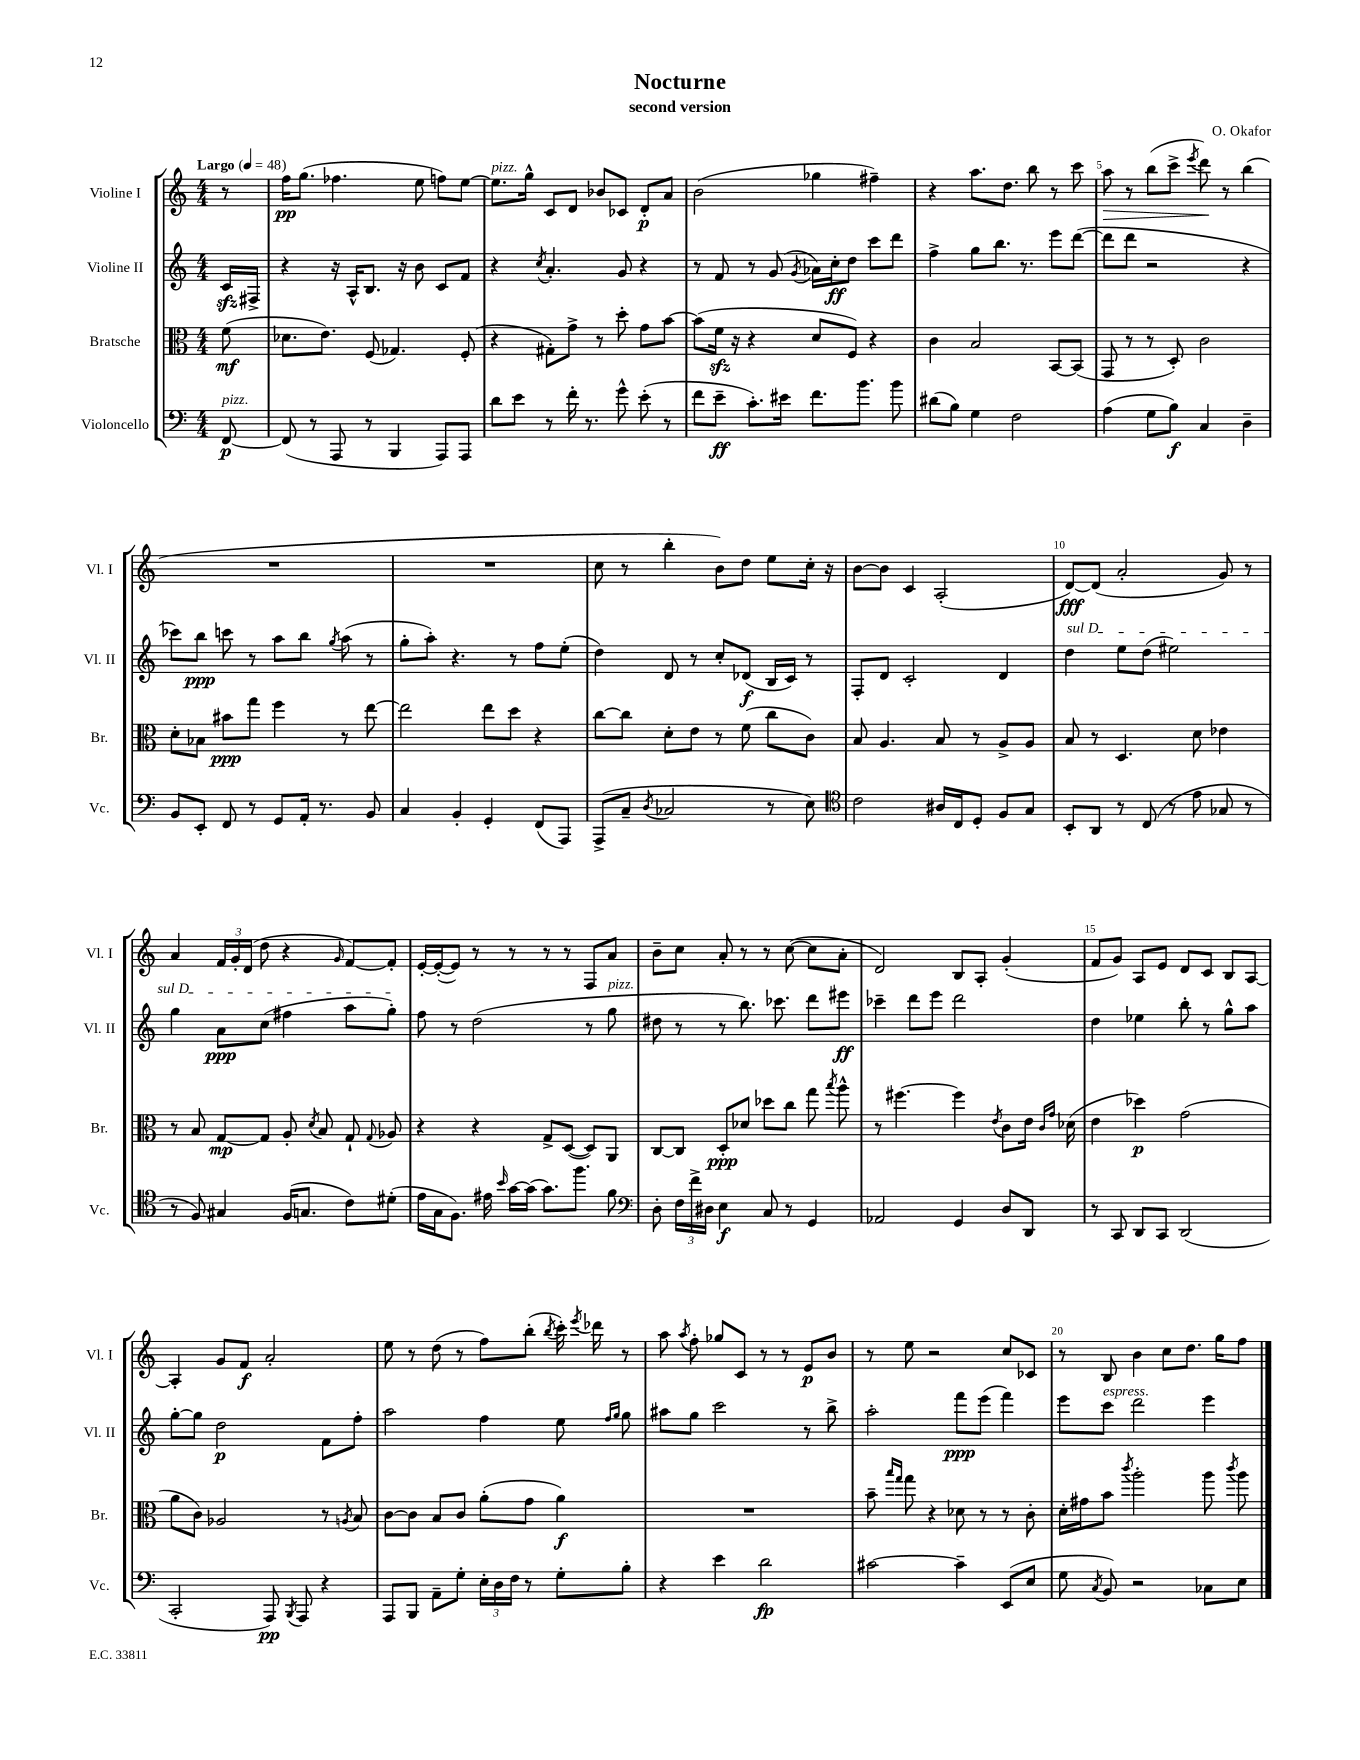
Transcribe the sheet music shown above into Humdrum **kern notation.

**kern	**dynam	**kern	**dynam	**kern	**dynam	**kern	**dynam
*part4	*part4	*part3	*part3	*part2	*part2	*part1	*part1
*staff4	*staff4	*staff3	*staff3	*staff2	*staff2	*staff1	*staff1
*I"Violoncello	*	*I"Bratsche	*	*I"Violine II	*	*I"Violine I	*
*I'Vc.	*	*I'Br.	*	*I'Vl. II	*	*I'Vl. I	*
*clefF4	*	*clefC3	*	*clefG2	*	*clefG2	*
*k[]	*	*k[]	*	*k[]	*	*k[]	*
*M4/4	*	*M4/4	*	*M4/4	*	*M4/4	*
*MM48	*	*MM48	*	*MM48	*	*MM48	*
=	=	=	=	=	=	=	=
!	!	!	!	!	!	!LO:TX:a:B:t=Largo	!
!LO:TX:a:i:t=pizz.	!	!	!	!	!	!	!
[8FF/	p	(8f\	mf	16czz/LL	.	8r	.
.	.	.	.	16F#X^/JJ	.	.	.
=1	=1	=1	=1	=1	=1	=1	=1
(8FF/]	.	8.d-X\L	.	4r	.	16ff\KL	pp
.	.	.	.	.	.	(8.gg\J	.
8r	.	.	.	.	.	.	.
.	.	8.e\J)	.	.	.	.	.
8AAA/	.	.	.	16r	.	4.ff-X\	.
.	.	.	.	16A^^/KL	.	.	.
8r	.	(8F/	.	8.B/J	.	.	.
4BBB/	.	4.G-X/)	.	.	.	.	.
.	.	.	.	16r	.	.	.
.	.	.	.	8b\	.	8ee\	.
8AAA/L)	.	.	.	8c/L	.	8ffn\L)	.
8AAA/J	.	(8F'/	.	8f/J	.	[8ee\J	.
=2	=2	=2	=2	=2	=2	=2	=2
!	!	!	!	!	!	!LO:TX:a:i:t=pizz.	!
8d\L	.	4r	.	4r	.	8.ee\L]	.
8e\J	.	.	.	.	.	.	.
.	.	.	.	.	.	16gg^^\Jk	.
.	.	.	.	8qcc/	.	.	.
8r	.	8G#X'\L)	.	4.a'/	.	8c/L	.
16f'\	.	8g^\J	.	.	.	8d/J	.
8.r	.	.	.	.	.	.	.
.	.	8r	.	.	.	8b-X/L	.
8g^^\	.	8dd'\	.	8g/	.	8c-X/J	.
(8e'\	.	8g\L	.	4r	.	8d'/L	p
8r	.	[8b\J	.	.	.	8a/J	.
=3	=3	=3	=3	=3	=3	=3	=3
8f\L	.	(8b\L]	.	8r	.	(2b\	.
8e~\J	ff	16fzz\Jk	.	8f/	.	.	.
.	.	16r	.	.	.	.	.
8.c'\L)	.	4r	.	8r	.	.	.
.	.	.	.	(8g/	.	.	.
16e#X\Jk	.	.	.	.	.	.	.
.	.	.	.	8qg/	.	.	.
8.f\L	.	8d/L	.	16a-X\LL)	.	4gg-X\	.
.	.	.	.	16cc'\J	ff	.	.
.	.	8F/J)	.	8dd\J	.	.	.
8.b\J	.	.	.	.	.	.	.
.	.	4r	.	8ccc\L	.	4ff#X~\)	.
8b\	.	.	.	8ddd\J	.	.	.
=4	=4	=4	=4	=4	=4	=4	=4
(8d#X\L	.	4c\	.	4ff^\	.	4r	.
8B\J)	.	.	.	.	.	.	.
4G\	.	2B/	.	8gg\L	.	8.aa\L	.
.	.	.	.	8.bb\J	.	.	.
.	.	.	.	.	.	8.dd\J	.
2F\	.	.	.	.	.	.	.
.	.	.	.	8.r	.	.	.
.	.	.	.	.	.	8bb\	.
.	.	[8BB/L	.	8eee\L	.	8r	.
.	.	(8BB/J]	.	([8ddd\J	.	8ccc\	.
=5	=5	=5	=5	=5	=5	=5	=5
!	!	!	!	!	!	!	!LO:HP:b
(4A\	.	8GG/	.	8ddd\L]	.	8aa\	>
.	.	8r	.	8ddd\J	.	8r	.
8G\L	.	8r	.	2r	.	(8bb\L	.
8B\J)	f	8D'/)	.	.	.	8ccc^\J	.
.	.	.	.	.	.	8qeee/	.
4C/	.	2c\	.	.	.	8ddd\)	.
.	.	.	.	.	.	8r	]
4D~\	.	.	.	4r	.	(4bb\	.
!!LO:LB:g=z
=6	=6	=6	=6	=6	=6	=6	=6
8BB/L	.	8d'\L	.	8ccc-X\L)	.	1r	.
8EE'/J	.	8B-X\J	.	8bb\J	ppp	.	.
8FF/	.	8b#X\L	ppp	8cccn\	.	.	.
8r	.	8gg\J	.	8r	.	.	.
8GG/L	.	4ff\	.	8aa\L	.	.	.
16AA'/Jk	.	.	.	8bb\J	.	.	.
8.r	.	.	.	.	.	.	.
.	.	.	.	8qgg/	.	.	.
.	.	8r	.	(8aa\	.	.	.
8BB/	.	[8ee\	.	8r	.	.	.
=7	=7	=7	=7	=7	=7	=7	=7
4C/	.	2ee\]	.	8gg'\L	.	1r	.
.	.	.	.	8aa'\J)	.	.	.
4BB'/	.	.	.	4.r	.	.	.
4GG'/	.	8ee\L	.	.	.	.	.
.	.	8dd\J	.	8r	.	.	.
(8FF/L	.	4r	.	8ff\L	.	.	.
8AAA/J)	.	.	.	(8ee'\J	.	.	.
=8	=8	=8	=8	=8	=8	=8	=8
(8AAA^/L	.	[8cc\L	.	4dd\)	.	8cc\	.
8C~/J	.	8cc\J]	.	.	.	8r	.
8qD/	.	.	.	.	.	.	.
2C-X/	.	8d'\L	.	8d/	.	4bb'\	.
.	.	8e\J	.	8r	.	.	.
.	.	8r	.	8cc'/L	.	8b\L)	.
.	.	(8f\	.	(8d-X/J	f	8dd\J	.
8r	.	8cc\L	.	16B/LL	.	8ee\L	.
.	.	.	.	16c/JJ)	.	.	.
8E\)	.	8c\J)	.	8r	.	16cc'\Jk	.
.	.	.	.	.	.	16r	.
=9	=9	=9	=9	=9	=9	=9	=9
*clefC4	*	*	*	*	*	*	*
2c\	.	8B/	.	8F'/L	.	[8b\L	.
.	.	4.A/	.	8d/J	.	8b\J]	.
.	.	.	.	2c'/	.	4c/	.
16A#X/LL	.	8B/	.	.	.	(2A'/	.
16C/J	.	.	.	.	.	.	.
8D'/J	.	8r	.	.	.	.	.
8F/L	.	8A^/L	.	4d/	.	.	.
8G/J	.	8A/J	.	.	.	.	.
=10	=10	=10	=10	=10	=10	=10	=10
!	!	!	!	!LO:TX:a:i:t=sul D	!	!	!
8BB'/L	.	8B/	.	4dd\	.	[8d/L)	fff
8AA/J	.	8r	.	.	.	(8d/J]	.
8r	.	4.D/	.	8ee\L	.	2a'/	.
(8C/	.	.	.	(8dd\J	.	.	.
8r	.	.	.	2ee#X\)	.	.	.
8e\	.	8d\	.	.	.	.	.
8G-X/	.	4e-X\	.	.	.	8g/)	.
8r	.	.	.	.	.	8r	.
!!LO:LB:g=z
=11	=11	=11	=11	=11	=11	=11	=11
8r	.	8r	.	4gg\	.	4a/	.
8F/)	.	8B/	.	.	.	.	.
4G#X/	.	[8G/L	mp	8a\L	ppp	24f/LL	.
.	.	.	.	.	.	24g'/	.
.	.	.	.	.	.	(24d/JJ	.
.	.	8G/J]	.	(8cc\J	.	8dd\	.
(16F/KL	.	8A'/	.	4ff#X\	.	4r	.
8.Gn/J	.	.	.	.	.	.	.
.	.	8qd/	.	.	.	.	.
.	.	8B/	.	.	.	.	.
.	.	.	.	.	.	16qqg/	.
8c\L)	.	8G`/	.	8aa\L	.	[8f/L)	.
.	.	8qqG/	.	.	.	.	.
(8d#X'\J	.	8A-X/	.	8gg'\J)	.	8f'/J]	.
=12	=12	=12	=12	=12	=12	=12	=12
16e\LL	.	4r	.	8ff\	.	[16e'/LL	.
16G\J	.	.	.	.	.	(16e'/J_	.
8.F\J)	.	.	.	8r	.	8e/J])	.
.	.	4r	.	(2dd\	.	8r	.
16e#X\	.	.	.	.	.	.	.
16qqb/	.	.	.	.	.	.	.
[16g\LL	.	.	.	.	.	8r	.
(16g\JJ]	.	.	.	.	.	.	.
8.g\L)	.	8G^/L	.	.	.	8r	.
.	.	([8D/J	.	.	.	8r	.
8.ff\J	.	.	.	.	.	.	.
.	.	8D/L])	.	8r	.	8F/L	.
!	!	!	!	!LO:TX:a:i:t=pizz.	!	!	!
8f\	.	8AA/J	.	8gg\	.	8a/J	.
=13	=13	=13	=13	=13	=13	=13	=13
*clefF4	*	*	*	*	*	*	*
8D'\	.	[8C/L	.	8dd#X\	.	8b~\L	.
24F\LL	.	8C/J]	.	8r	.	8cc\J	.
24f^\	.	.	.	.	.	.	.
24D#X\JJ	.	.	.	.	.	.	.
4E\	f	8D'/L	ppp	8r	.	8a'/	.
.	.	8d-X/J	.	8.bb\)	.	8r	.
8C/	.	8dd-X\L	.	.	.	8r	.
.	.	.	.	8.ccc-X\	.	.	.
8r	.	8cc\J	.	.	.	([8cc\	.
4GG/	.	8gg\	.	8ddd\L	.	8cc\L]	.
.	.	8qbb/	.	.	.	.	.
.	.	8aa^^\	.	8eee#X\J	ff	8a'\J	.
=14	=14	=14	=14	=14	=14	=14	=14
2AA-X/	.	8r	.	4ccc-X~\	.	2d/)	.
.	.	[4.ff#X\	.	.	.	.	.
.	.	.	.	8ddd\L	.	.	.
.	.	.	.	8eee\J	.	.	.
4GG/	.	4ff#\]	.	2ddd\	.	8B/L	.
.	.	.	.	.	.	8A'/J	.
.	.	8qe/	.	.	.	.	.
8D/L	.	8c\L	.	.	.	(4g'/	.
8DD/J	.	16e\Jk	.	.	.	.	.
.	.	16qqc/LL	.	.	.	.	.
.	.	16qqg/JJ	.	.	.	.	.
.	.	(16d-X\	.	.	.	.	.
=15	=15	=15	=15	=15	=15	=15	=15
8r	.	4e\	.	4dd\	.	8f/L	.
8CC/	.	.	.	.	.	8g/J)	.
8DD/L	.	4dd-X\)	p	4ee-X\	.	8A/L	.
8CC/J	.	.	.	.	.	8e/J	.
(2DD/	.	(2g\	.	8bb'\	.	8d/L	.
.	.	.	.	8r	.	8c/J	.
.	.	.	.	8gg^^\L	.	8B/L	.
.	.	.	.	8aa\J	.	[8A/J	.
!!LO:LB:g=z
=16	=16	=16	=16	=16	=16	=16	=16
2CC'/	.	8a\L	.	[8gg'\L	.	4A'/]	.
.	.	8c\J)	.	8gg\J]	.	.	.
.	.	2A-X/	.	2dd\	p	8g/L	.
.	.	.	.	.	.	8f/J	f
8AAA/)	pp	.	.	.	.	2a'/	.
8qBBB/	.	.	.	.	.	.	.
8AAA/	.	.	.	.	.	.	.
4r	.	8r	.	8f\L	.	.	.
.	.	8qAn/	.	.	.	.	.
.	.	8B/	.	8ff'\J	.	.	.
=17	=17	=17	=17	=17	=17	=17	=17
8AAA/L	.	[8c\L	.	2aa\	.	8ee\	.
8BBB/J	.	8c\J]	.	.	.	8r	.
8AA~\L	.	8B/L	.	.	.	(8dd\	.
8G'\J	.	8c/J	.	.	.	8r	.
24E'\LL	.	(8a'\L	.	4ff\	.	8ff\L)	.
24D\	.	.	.	.	.	.	.
24F\JJ	.	.	.	.	.	.	.
8r	.	8g\J	.	.	.	(8bb'\J	.
.	.	.	.	.	.	8qbb/	.
8G'\L	.	4a\)	f	8ee\	.	16ccc'\)	.
.	.	.	.	.	.	8qeee/	.
.	.	.	.	.	.	16ddd-X\	.
.	.	.	.	16qqff/LL	.	.	.
.	.	.	.	16qqgg/JJ	.	.	.
8B'\J	.	.	.	8gg\	.	8r	.
=18	=18	=18	=18	=18	=18	=18	=18
4r	.	1r	.	8aa#X\L	.	8aa\	.
.	.	.	.	.	.	8qaa/	.
.	.	.	.	8gg\J	.	8ff'\	.
4e\	.	.	.	2ccc\	.	8gg-X/L	.
.	.	.	.	.	.	8c/J	.
2d\	fp	.	.	.	.	8r	.
.	.	.	.	.	.	8r	.
.	.	.	.	8r	.	8e/L	p
.	.	.	.	8bb^\	.	8b/J	.
=19	=19	=19	=19	=19	=19	=19	=19
[2c#X\	.	8b~\	.	2aa'\	.	8r	.
.	.	16qqbb/LL	.	.	.	.	.
.	.	16qqgg/JJ	.	.	.	.	.
.	.	8gg\	.	.	.	8ee\	.
.	.	4r	.	.	.	2r	.
4c#~\]	.	8d-X\	.	8fff\L	ppp	.	.
.	.	8r	.	(8eee\J	.	.	.
(8EE/L	.	8r	.	4fff\)	.	8cc/L	.
8E/J	.	8c'\	.	.	.	8c-X/J	.
=20	=20	=20	=20	=20	=20	=20	=20
8G\	.	16d'\LL	.	8eee\L	.	8r	.
.	.	16g#X\J	.	.	.	.	.
8qC/	.	.	.	.	.	.	.
!	!	!	!	!LO:TX:a:i:t=espress.	!	!	!
8BB/)	.	8b\J	.	8ccc\J	.	8B/	.
.	.	8qccc/	.	.	.	.	.
2r	.	2aa'\	.	2ddd\	.	4b\	.
.	.	.	.	.	.	8cc\L	.
.	.	.	.	.	.	8.dd\J	.
8C-X\L	.	8aa\	.	4eee\	.	.	.
.	.	.	.	.	.	16gg\KL	.
.	.	8qccc/	.	.	.	.	.
8E\J	.	8aa\	.	.	.	8ff\J	.
==	==	==	==	==	==	==	==
*-	*-	*-	*-	*-	*-	*-	*-
